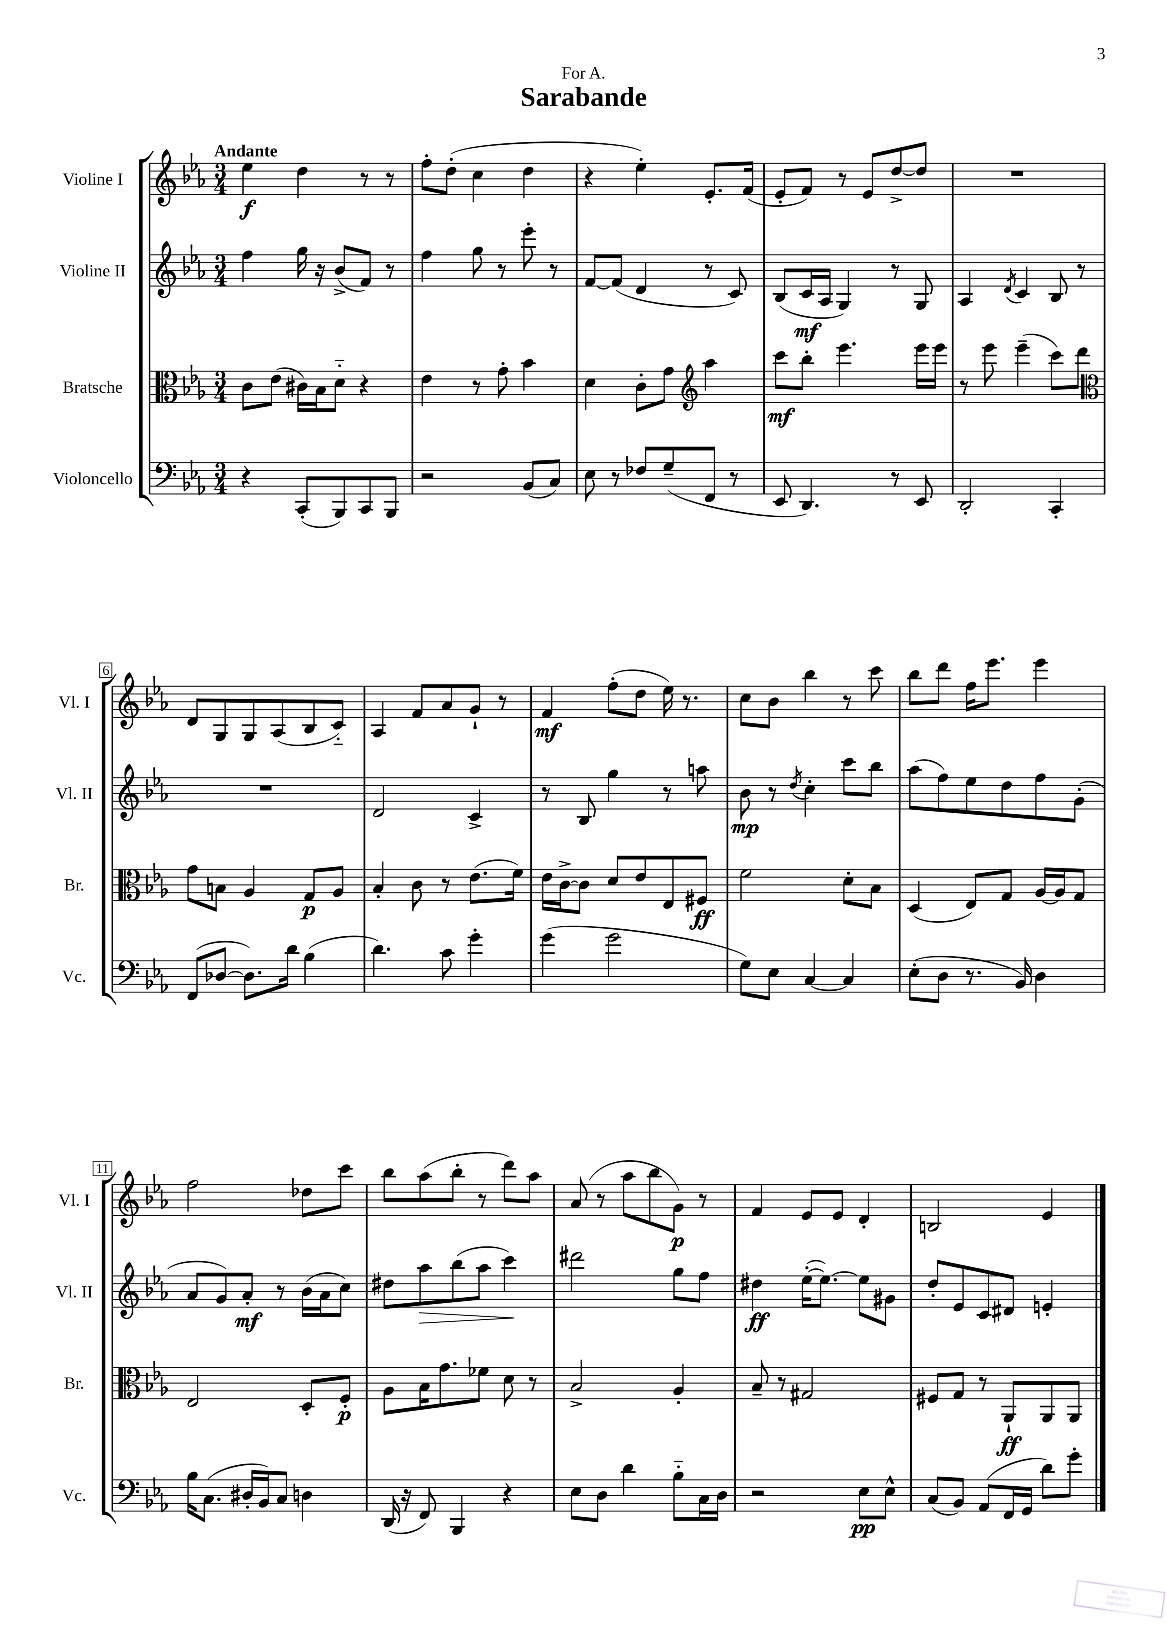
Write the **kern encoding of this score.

**kern	**kern	**kern	**kern
*staff4	*staff3	*staff2	*staff1
*clefF4	*clefC3	*clefG2	*clefG2
*k[b-e-a-]	*k[b-e-a-]	*k[b-e-a-]	*k[b-e-a-]
*M3/4	*M3/4	*M3/4	*M3/4
4r	8c	4ff	4ee-
.	(8e-	.	.
(8CC'	16c#)	16gg	4dd
.	16B-	16r	.
8BBB-)	8d'~	(8b-^	.
8CC	4r	8f)	8r
8BBB-	.	8r	8r
=	=	=	=
2r	4e-	4ff	8ff'
.	.	.	(8dd'
.	8r	8gg	4cc
.	8g'	8r	.
(8BB-	4b-	8eee-'	4dd
8C)	.	8r	.
=	=	=	=
8E-	4d	[8f	4r
8r	.	(8f]	.
8F-	8c'	4d	4ee-')
(8G~	8g	.	.
*	*clefG2	*	*
8FF	4aa-	8r	8.e-'
8r	.	8c)	.
.	.	.	(16f
=	=	=	=
8EE-	8ccc	(8B-	8e-'
4.DD)	8bb-'	16c	8f)
.	.	16A-	.
.	4.eee-	4G)	8r
.	.	.	8e-
8r	.	8r	[8dd^
8EE-	16eee-	8G	8dd]
.	16eee-	.	.
=	=	=	=
2DD'	8r	4A-	2.r
.	8eee-	.	.
.	.	8qd	.
.	(4eee-~	4c	.
4CC'	8ccc)	8B-	.
.	8ddd	8r	.
=	=	=	=
*	*clefC3	*	*
(8FF	8g	2.r	8d
[8D-	8B	.	8G
8.D-])	4A-	.	8G
.	.	.	(8A-
16d	.	.	.
(4B-	8G	.	8B-
.	8A-	.	8c'~)
=	=	=	=
4.d)	4B-'	2d	4A-
.	8c	.	8f
8c	8r	.	8a-
4g'	(8.e-	4c^	8g`
.	.	.	8r
.	16f)	.	.
=	=	=	=
(4g	16e-	8r	4f
.	[16c^	.	.
.	8c]	8B-	.
2g	8d	4gg	(8ff'
.	8e-	.	8dd
.	8E-	8r	16ee-)
.	.	.	8.r
.	8F#	8aa	.
=	=	=	=
8G)	2f	8b-	8cc
8E-	.	8r	8b-
.	.	8qdd	.
[4C	.	4cc'	4bb-
4C]	8d'	8ccc	8r
.	8B-	8bb-	8ccc
=	=	=	=
(8E-'	(4D	(8aa-	8bb-
8D	.	8ff)	8ddd
8.r	8E-)	8ee-	16ff
.	.	.	8.eee-
.	8G	8dd	.
16BB-)	.	.	.
4D	[16A-	8ff	4eee-
.	16A-]	.	.
.	8G	(8g'	.
=	=	=	=
16B-	2E-	8a-	2ff
(8.C	.	.	.
.	.	8g)	.
16D#'	.	8a-'	.
16BB-)	.	.	.
8C	.	8r	.
4D	8D'	(16b-	8dd-
.	.	16a-	.
.	8F'	8cc)	8ccc
=	=	=	=
(16DD	8A-	8dd#	8bb-
16r	.	.	.
8FF)	16B-	8aa-	(8aa-
.	8.g	.	.
4BBB-	.	(8bb-	8bb-'
.	8f-	8aa-	8r
4r	8d	4ccc)	8ddd)
.	8r	.	8aa-
=	=	=	=
8E-	2B-^	2ddd#	(8a-
8D	.	.	8r
4d	.	.	8aa-
.	.	.	8bb-
8B-'~	4A-'	8gg	8g)
16C	.	8ff	8r
16D	.	.	.
=	=	=	=
2r	8B-~	4dd#	4f
.	8r	.	.
.	2G#	([16ee-'	8e-
.	.	8.ee-_)	.
.	.	.	8e-
8E-	.	8ee-]	4d'
8E-^^	.	8g#	.
=	=	=	=
(8C	8F#	8dd'	2B
8BB-)	8G	8e-	.
(8AA-	8r	8c	.
16FF	8AA-`	8d#	.
16GG	.	.	.
8d)	8AA-	4e'	4e-
8g'	8AA-	.	.
==	==	==	==
*-	*-	*-	*-
